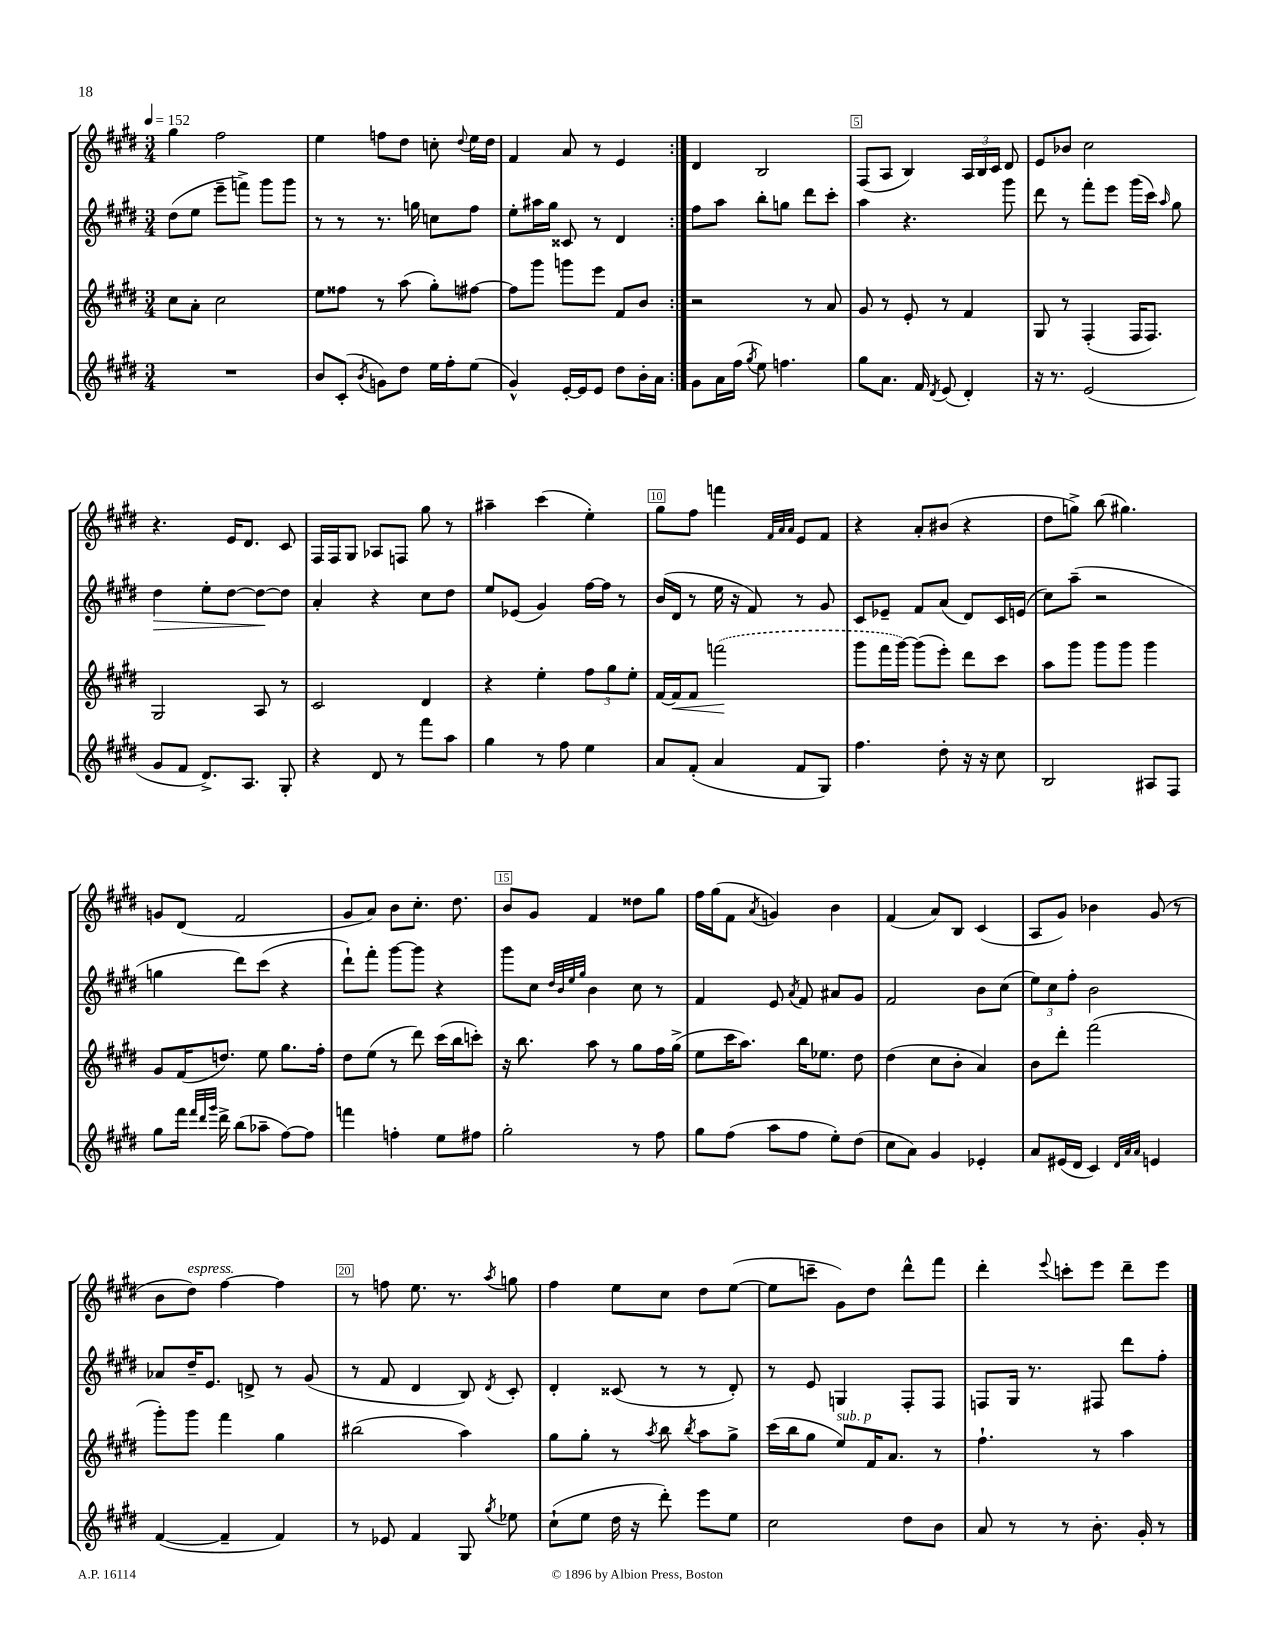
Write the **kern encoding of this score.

**kern	**kern	**kern	**kern
*staff4	*staff3	*staff2	*staff1
*clefG2	*clefG2	*clefG2	*clefG2
*k[f#c#g#d#]	*k[f#c#g#d#]	*k[f#c#g#d#]	*k[f#c#g#d#]
*M3/4	*M3/4	*M3/4	*M3/4
*MM152	*MM152	*MM152	*MM152
2.r	8cc#	(8dd#	4gg#
.	8a'	8ee	.
.	2cc#	8eee~	2ff#
.	.	8fff^)	.
.	.	8ggg#	.
.	.	8ggg#	.
=	=	=	=
8b	8ee	8r	4ee
(8c#'	8ff##	8r	.
8qb	.	.	.
8g)	8r	8.r	8ff
8dd#	(8aa	.	8dd#
.	.	16gg	.
16ee	8gg#')	8cc	8cc'
16ff#'	.	.	.
.	.	.	8qqdd#
(8ee	[8ff#	8ff#	16ee
.	.	.	16dd#
=	=	=	=
4g#^^)	8ff#]	8ee'	4f#
.	8ggg#	16aa#	.
.	.	16gg#	.
[16e'	8ggg	8c##	8a
16e]	.	.	.
8e	8eee	8r	8r
8dd#	8f#	4d#	4e
16b'	8b	.	.
16a	.	.	.
=:|!	=:|!	=:|!	=:|!
8g#	2r	8ff#	4d#
16a	.	8aa	.
(16ff#	.	.	.
8qgg#	.	.	.
8ee)	.	8bb'	2B
4.ff	.	8gg	.
.	8r	8ddd#	.
.	8a	8ccc#'	.
=	=	=	=
8gg#	8g#	4aa	(8F#
8.a	8r	.	8A
.	8e'	4.r	4B)
16f#	.	.	.
8qd#	.	.	.
(8e	8r	.	.
4d#')	4f#	.	24A
.	.	.	24B
.	.	.	24c#
.	.	8ggg#	8d#
=	=	=	=
16r	8G#	8ddd#	8e
8.r	.	.	.
.	8r	8r	8b-
(2e	(4F#'	8fff#'	2cc#
.	.	8eee	.
.	16F#	(16ggg#	.
.	8.F#)	16ccc#)	.
.	.	16qqaa	.
.	.	8gg#	.
=	=	=	=
8g#	2G#	4dd#	4.r
8f#	.	.	.
8.d#^)	.	8ee'	.
.	.	[8dd#	16e
8.A	.	.	8.d#
.	8A	8dd#_	.
8G#'	8r	8dd#]	8c#
=	=	=	=
4r	2c#	4a'	16F#
.	.	.	16F#
.	.	.	8G#
8d#	.	4r	8A-
8r	.	.	8F
8fff#	4d#	8cc#	8gg#
8aa	.	8dd#	8r
=	=	=	=
4gg#	4r	8ee	4aa#~
.	.	(8e-	.
8r	4ee'	4g#)	(4ccc#
8ff#	.	.	.
4ee	12ff#	[16ff#	4ee')
.	.	16ff#]	.
.	12gg#	.	.
.	.	8r	.
.	12ee'	.	.
=	=	=	=
8a	[16f#	(16b	8gg#
.	16f#]	16d#	.
(8f#'	8f#	8r	8ff#
4a	(2fff	16ee	4fff
.	.	16r	.
.	.	8f#)	.
.	.	.	32qqf#
.	.	.	32qqa
.	.	.	32qqa
8f#	.	8r	8e
8G#)	.	8g#	8f#
=	=	=	=
4.ff#	8ggg#	8c#	4r
.	16fff#	8e-~	.
.	[16ggg#)	.	.
.	(8ggg#]	8f#	8a'
8dd#'	8eee')	(8a	(8b#
16r	8ddd#	8d#)	4r
16r	.	.	.
8cc#	8ccc#	16c#	.
.	.	(16e	.
=	=	=	=
2B	8aa	8cc#)	8dd#
.	8ggg#	(8aa~	8gg^)
.	8ggg#	2r	(8bb
.	8ggg#	.	4.gg#)
8A#	4ggg#	.	.
8F#	.	.	.
=	=	=	=
8gg#	8g#	4gg	8g
16fff#	(16f#	.	(8d#
32qqfff#	.	.	.
32qqddd#	.	.	.
32qqggg#	.	.	.
16ddd#^	8.dd)	.	.
(8bb	.	8ddd#)	2f#
8aa-~	8ee	(8ccc#	.
[8ff#)	8.gg#	4r	.
8ff#]	.	.	.
.	16ff#'	.	.
=	=	=	=
4fff	8dd#	8ddd#`)	8g#
.	(8ee	8fff#'	8a)
4ff'	8r	[8ggg#	8b
.	8ddd#)	8ggg#]	8.cc#'
8ee	(16ccc#	4r	.
.	16bb	.	8.dd#
8ff#	8ccc')	.	.
=	=	=	=
2gg#'	16r	8ggg#	8b
.	8.bb	.	.
.	.	8cc#	8g#
.	.	32qqdd#	.
.	.	32qqb	.
.	.	32qqee	.
.	.	32qqgg#	.
.	8aa	4b	4f#
.	8r	.	.
8r	8gg#	8cc#	8dd##
8ff#	16ff#	8r	8gg#
.	(16gg#^	.	.
=	=	=	=
8gg#	8ee	4f#	16ff#
.	.	.	(16gg#
(8ff#	16ccc#	.	8f#
.	8.aa)	.	.
.	.	.	8qa
8aa	.	8e	4g)
.	.	8qa	.
8ff#	16bb	8f#	.
.	8.ee-	.	.
8ee')	.	8a#	4b
(8dd#	8dd#	8g#	.
=	=	=	=
8cc#	(4dd#	2f#	(4f#
8a)	.	.	.
4g#	8cc#	.	8a)
.	8b'	.	8B
4e-'	4a)	8b	(4c#
.	.	(8cc#	.
=	=	=	=
8a	8b	12ee)	8A
.	.	12cc#	.
(16e#	8ddd#'	.	8g#)
.	.	12ff#'	.
16d#	.	.	.
4c#)	(2fff#	2b	4b-
32qqd#	.	.	.
32qqa	.	.	.
32qqa	.	.	.
4e	.	.	(8g#
.	.	.	8r
=	=	=	=
([4f#	8ggg#')	8a-	8b
.	8ggg#	16dd#~	8dd#)
.	.	8.e	.
4f#~]	4fff#	.	[4ff#
.	.	8d^	.
4f#)	4gg#	8r	4ff#]
.	.	(8g#	.
=	=	=	=
8r	(2bb#	8r	8r
8e-	.	8f#	8ff
4f#	.	4d#	8.ee
.	.	.	8.r
8G#	4aa)	8B)	.
8qgg#	.	8qd#	8qaa
8ee-	.	8c#'	8gg
=	=	=	=
(8cc#`	8gg#	4d#'	4ff#
8ee	8gg#'	.	.
16dd#	8r	(8c##	8ee
16r	.	.	.
.	8qaa	.	.
8ddd#')	8bb	8r	8cc#
.	8qbb	.	.
8eee	8aa	8r	8dd#
8ee	8gg#^	8d#')	([8ee
=	=	=	=
2cc#	(16ccc#	8r	8ee]
.	16bb	.	.
.	8gg#	8e	8ccc~
.	8ee)	4G	8g#)
.	16f#	.	8dd#
.	8.a	.	.
8dd#	.	8F#'	8ddd#^^
8b	8r	8F#	8fff#
=	=	=	=
8a	4.ff#`	8F	4ddd#'
8r	.	16G#	.
.	.	8.r	.
.	.	.	8qqeee
8r	.	.	8ccc'
8.b'	8r	8F#	8eee
.	4aa	8ddd#	8ddd#~
16g#'	.	.	.
8r	.	8ff#'	8eee
==	==	==	==
*-	*-	*-	*-
